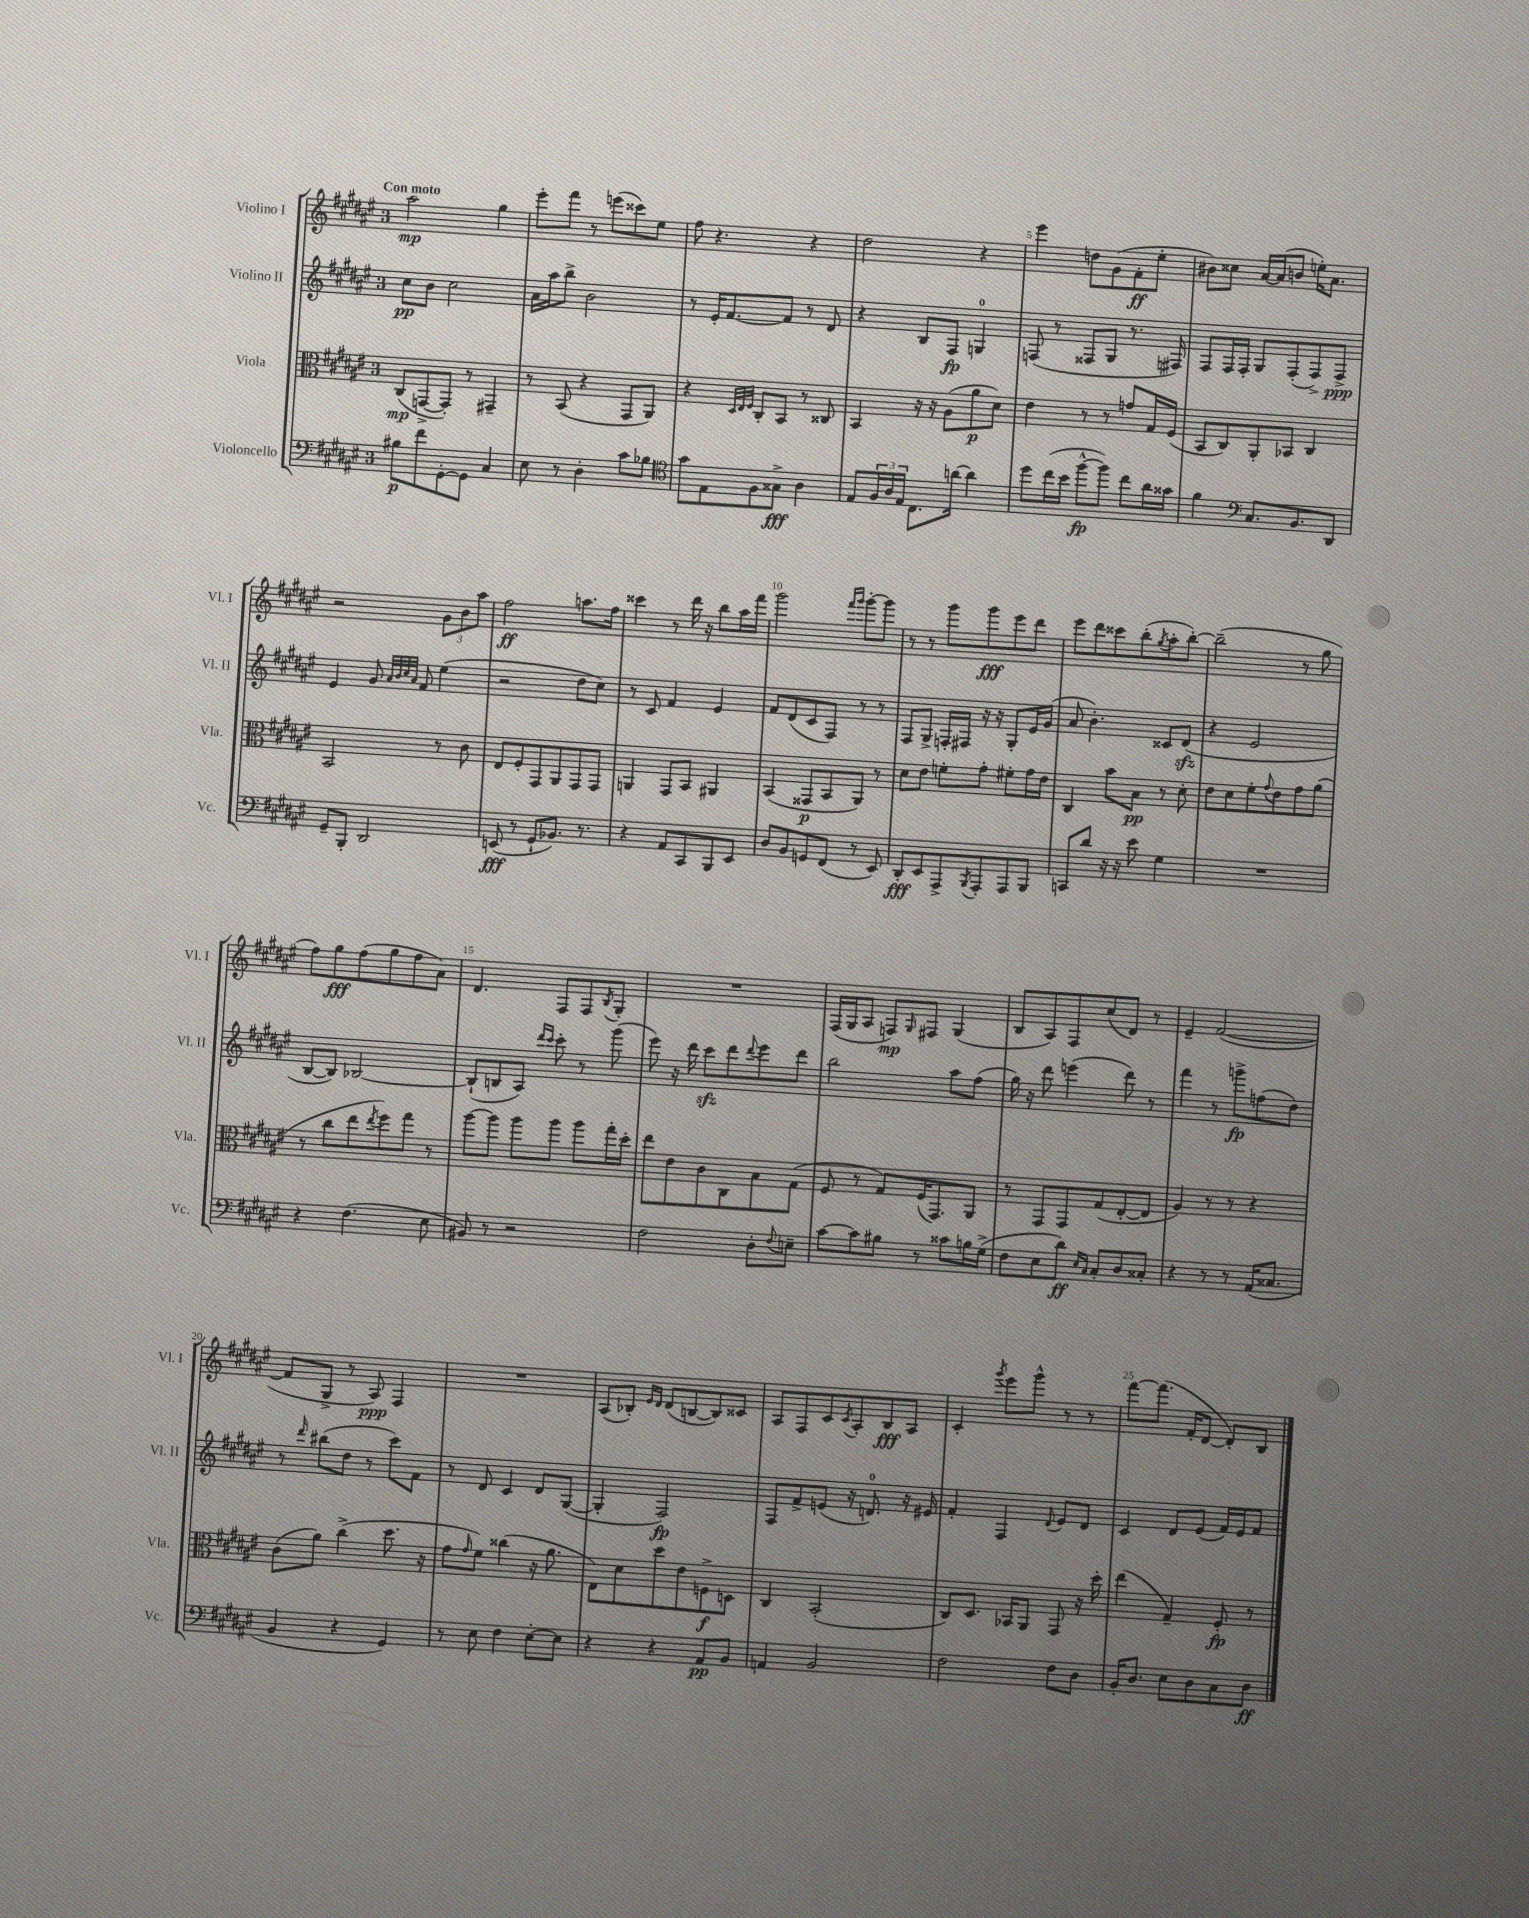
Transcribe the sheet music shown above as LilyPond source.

<<
\new StaffGroup <<
\new Staff = "s0" \with { instrumentName = "Violino I" shortInstrumentName = "Vl. I" } {
    \clef treble \key fis \major \once \override Staff.TimeSignature.style = #'single-digit \time 3/4 \tempo "Con moto"
    ais''2\mp gis''4 |
    eis'''8-. fis'''8 r8 e'''8( cisis'''8) eis''8 |
    fis''8 r4. r4 |
    dis''2 r4 |
    eis'''4 d''8 gis'8( fis'8-.\ff eis''8-. |
    bis'8) cisis''8 ais'16~ ais'16( b'8 e''16-.) ais'8. |
    r2 \tuplet 3/2 { gis'8 b'8 ais''8 } |
    fis''2\ff a''8. fis''16 |
    cisis'''4 r8 dis'''16 r16 b''8 ais''16 fis'''16 |
    gis'''2 \grace { fis'''16 gis'''16 } gis'''8~-. gis'''8 |
    r8 r8 gis'''8 gis'''8\fff eis'''8 dis'''8 |
    eis'''8 dis'''8 cisis'''8 b''8-.( \acciaccatura { gis''8 } ais''8-. b''8~-.) |
    b''2--( r8 gis''8 |
    fis''8) gis''8\fff fis''8( gis''8 fis''8 ais'8) |
    dis'4. fis8 fis8 \acciaccatura { b8 } gis8-. |
    R2. |
    fis16( gis16 ais8 f8\mp) \grace { gis16 } fis8 gis4( |
    b8 ais8) fis8 cis''8( dis'8) r8 |
    eis'4-- fis'2~( |
    fis'8 gis8-> r8 ais8\ppp) fis4 |
    R2. |
    ais8( bes8-.) \grace { eis'16 dis'16 } dis'8( b8~ b8) cisis'8 |
    ais8 fis8 cis'8 \acciaccatura { cis'8 } ais8-. b8\fff ais8 |
    cis'4-. \acciaccatura { gis'''8 } eis'''8 gis'''8-^ r8 r8 |
    fis'''8~ fis'''8.( fis'16-. dis'8~ dis'8-.) b8 \bar "|." |
}
\new Staff = "s1" \with { instrumentName = "Violino II" shortInstrumentName = "Vl. II" } {
    \clef treble \key fis \major \once \override Staff.TimeSignature.style = #'single-digit \time 3/4
    cis''8\pp b'8 cis''2 |
    ais'16 ais''16 b''8-> b'2 |
    r8 eis'16-. fis'8.~ fis'8 r8 dis'8 |
    r4 b8 fis8\fp g4-0 |
    f8( r8 fisis8 gis8 r8. fis16) |
    fis8 fis16 fis16-. gis8 fis8-.( fis8->) fis8->\ppp |
    eis'4 gis'8 \grace { ais'32 b'32 cis''32 ais'32 } fis'8 eis''4( |
    r2 dis''8 cis''8) |
    r8 cis'8 fis'4 eis'4 |
    fis'8 dis'8( cis'8 fis8) r8 r8 |
    fis8 gis8-> f16-. fis16 r16 r16 gis8-. eis'16 gis'16( |
    ais'8 b'4.-.) cisis'8 dis'8\sfz( |
    r4 eis'2 |
    b8~ b8) bes2~ |
    bes8-!( b8 ais8) \grace { dis'''16 cis'''16 } cis'''8-. r8 gis'''8( |
    eis'''8) r16 dis'''16 cis'''8\sfz dis'''8 \appoggiatura { dis'''8 } eis'''8 dis'''8 |
    b''2 ais''8 fis''8( |
    gis''16) r16 dis'''8 e'''4( dis'''8) r8 |
    fis'''4 r8 g'''8->\fp f''8( dis''8) |
    r8 \grace { dis'''16 } bis''8( dis''8 r8 cis'''8) fis'8 |
    r8 dis'8 cis'4 dis'8 gis8~( |
    gis4-. fis2\fp) |
    fis8 fis'8-> e'8( r16 d'8.-0) r16 eis'16 |
    fis'4-. fis4 \appoggiatura { dis'8 } eis'8 dis'8 |
    cis'4 dis'8 eis'8( fis'16) eis'16 fis'8 \bar "|." |
}
\new Staff = "s2" \with { instrumentName = "Viola" shortInstrumentName = "Vla." } {
    \clef alto \key fis \major \once \override Staff.TimeSignature.style = #'single-digit \time 3/4
    cis8\mp( g,8~-> g,8-.) r8 gis,4-- |
    r8 b,8( r4 gis,8 ais,8) |
    r4 \grace { dis32 eis32 fis32 } cis8-. b,8 r8 cisis8 |
    b,4 r16 r16 ais8( ais'8\p dis'8) |
    eis'4 r8 r8 g'8 gis16 fis16( |
    b,8 cis8) ais,8-. bes,8 cis4 |
    b,2 r8 cis'8 |
    eis8 fis8-. gis,8 ais,8 gis,8 gis,8 |
    a,4 gis,8 b,8 ais,4 |
    b,4( gisis,8\p b,8 ais,8) r8 |
    dis'8 eis'8 f'8-. gis'8-. fis'8-. gis'16 eis'16 |
    cis4 b'8 b8\pp r8 dis'8-. |
    eis'8 dis'8 fis'8-. \appoggiatura { gis'8 } eis'8 gis'8 ais'8( |
    r8 cis''8 eis''8 \acciaccatura { eis''8 } fis''8) gis''8 r8 |
    ais''8~ ais''8 ais''8 ais''8 ais''8 gis''16-. dis''16-. |
    eis''8 eis'8 cis'8 cis8 b8 gis8( |
    fis8 r8 gis8) fis16( gis,8.) ais,8 |
    r8 gis,8 gis,8 gis8( eis8~-. eis8 |
    ais4) r8 r8 r4 |
    cis'8( ais'8) cis''4->( dis''8. r16 |
    gis'8 \grace { gis'16 } fis'8) cisis''4( r16 ais'8. |
    eis8) dis'8 dis''8 eis'8 f8->\f d8 |
    cis4 b,2-.( |
    cis8) dis8. bes,16 ais,8 gis,8 r16 dis''16-. |
    eis''4( gis4--) fis8-.\fp r8 \bar "|." |
}
\new Staff = "s3" \with { instrumentName = "Violoncello" shortInstrumentName = "Vc." } {
    \clef bass \key fis \major \once \override Staff.TimeSignature.style = #'single-digit \time 3/4
    bis8\p fis'8 gis,8~-. gis,8 cis4 |
    eis8 r8 dis4-. cis'8 bes8 |
    \clef tenor gis'8 eis8 fis8 gisis8->\fff ais4 |
    eis8 \tuplet 3/2 { fis16 ais16 eis16 } cis8. a'16~ a'4 |
    dis''8 cis''16( b'16 fis''8~-^\fp fis''8) cis''8 ais'16 gisis'16 |
    fis'4 \clef bass cis8. b,8. dis,8 |
    gis,8-- b,,8-. dis,2 |
    e,8\fff( r8 gis,8-! bes,8.) r8. |
    r4 ais,8 cis,8 b,,8 eis,8 |
    dis8 b,8 g,8 fis,8( r8 eis,8) |
    dis,8-.\fff eis,8 ais,,8-> \acciaccatura { b,,8 } ais,,8-. ais,,8 b,,8 |
    c,8 dis'8 r16 r16 eis'8 gis4 |
    R2. |
    r4 fis4.( eis8 |
    bis,8) r8 r2 |
    fis2 dis8-. \appoggiatura { fis8 } e8-- |
    cis'8~ cis'8 bis8 r8 cisis'8 b16 gis16->( |
    fis8 eis8 dis'8\ff) \grace { eis16 cis16 } cis8-. dis8 cisis8-. |
    r4 r8 r8 ais,16( cisis8. |
    b,4 r4 gis,4) |
    r8 eis8 fis4 eis8~-. eis8 |
    r4 r4 ais,8\pp b,8 |
    a,4 b,2 |
    fis2 fis8 dis8 |
    b,16-. dis8. eis8 dis8 cis8 dis8\ff \bar "|." |
}
>>
>>
\layout { \context { \Score \override BarNumber.break-visibility = ##(#f #t #t) barNumberVisibility = #(every-nth-bar-number-visible 5) } }
